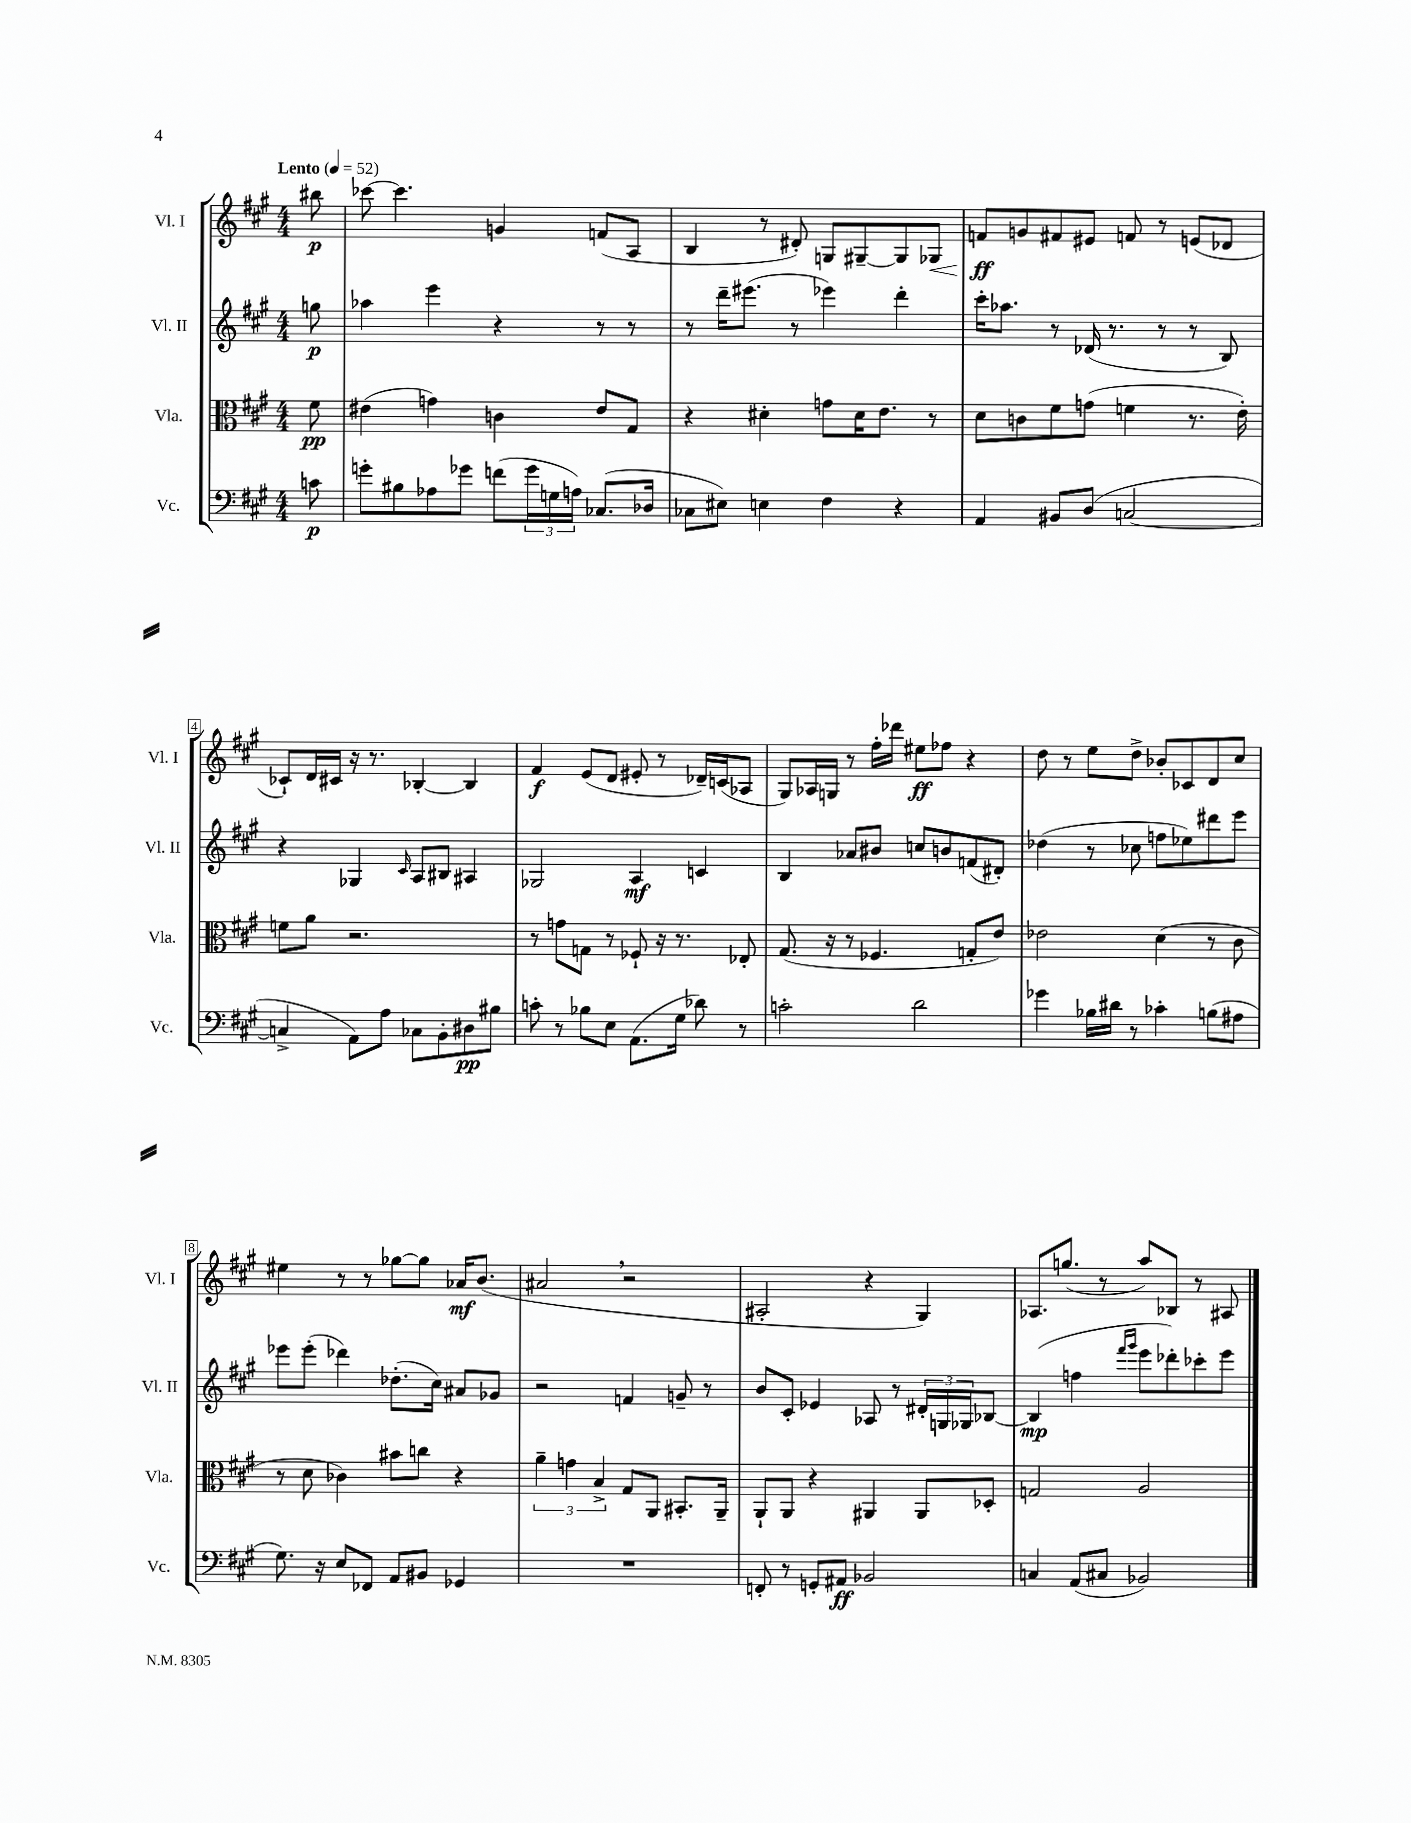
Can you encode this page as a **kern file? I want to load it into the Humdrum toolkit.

**kern	**dynam	**kern	**dynam	**kern	**dynam	**kern	**dynam
*part4	*part4	*part3	*part3	*part2	*part2	*part1	*part1
*staff4	*staff4	*staff3	*staff3	*staff2	*staff2	*staff1	*staff1
*I"Vc.	*	*I"Vla.	*	*I"Vl. II	*	*I"Vl. I	*
*I'Vc.	*	*I'Vla.	*	*I'Vl. II	*	*I'Vl. I	*
*clefF4	*	*clefC3	*	*clefG2	*	*clefG2	*
*k[f#c#g#]	*	*k[f#c#g#]	*	*k[f#c#g#]	*	*k[f#c#g#]	*
*M4/4	*	*M4/4	*	*M4/4	*	*M4/4	*
*MM52	*	*MM52	*	*MM52	*	*MM52	*
=	=	=	=	=	=	=	=
!	!	!	!	!	!	!LO:TX:a:B:t=Lento	!
8cn\	p	8f#\	pp	8ggn\	p	8bb#X\	p
=1	=1	=1	=1	=1	=1	=1	=1
8gn'\L	.	(4e#X\	.	4aa-X\	.	[8ccc-X\	.
8B#X\	.	.	.	.	.	4.ccc-\]	.
8A-X\	.	4gn\)	.	4eee\	.	.	.
8g-X\J	.	.	.	.	.	.	.
(8fn\L	.	4cn\	.	4r	.	4gn/	.
24g-\L	.	.	.	.	.	.	.
24Gn\	.	.	.	.	.	.	.
24An\JJ)	.	.	.	.	.	.	.
(8.C-X/L	.	8e#/L	.	8r	.	(8fn/L	.
.	.	8G#/J	.	8r	.	8A/J	.
16D-X/Jk	.	.	.	.	.	.	.
=2	=2	=2	=2	=2	=2	=2	=2
8C-X\L	.	4r	.	8r	.	4B/	.
8E#X\J)	.	.	.	16ddd~\KL	.	.	.
.	.	.	.	(8.eee#X\J	.	.	.
4En\	.	4d#X'\	.	.	.	8r	.
.	.	.	.	8r	.	8d#X'/)	.
4F#\	.	8gn\L	.	4eee-X\)	.	8Gn/L	.
.	.	16d#\K	.	.	.	[8G#X~/	.
.	.	8.e\J	.	.	.	.	.
4r	.	.	.	4ddd'\	.	8G#/]	.
!	!	!	!	!	!	!	!LO:HP:b
.	.	8r	.	.	.	8G-X/J	<
=3	=3	=3	=3	=3	=3	=3	=3
4AA/	.	8d\L	.	16ccc#'\KL	.	8fn/L	ff
.	.	.	.	8.aa-X\J	.	.	.
.	.	8cn\	.	.	.	8gn/	[
8BB#X/L	.	8f#\	.	8r	.	8f#X/	.
(8D/J	.	(8gn\J	.	(16d-X/	.	8e#X/J	.
.	.	.	.	8.r	.	.	.
[2Cn/	.	4fn\	.	.	.	8fn/	.
.	.	.	.	8r	.	8r	.
.	.	8.r	.	8r	.	(8en/L	.
.	.	.	.	8B/)	.	8d-X/J	.
.	.	16e'\)	.	.	.	.	.
!!LO:LB:g=z
=4	=4	=4	=4	=4	=4	=4	=4
4Cn^/]	.	8fn\L	.	4r	.	8c-X`/L)	.
.	.	8a\J	.	.	.	16d/L	.
.	.	.	.	.	.	16c#X/JJ	.
8AA\L)	.	2.r	.	4G-X/	.	16r	.
.	.	.	.	.	.	8.r	.
8A\J	.	.	.	.	.	.	.
.	.	.	.	16qqc#/	.	.	.
8C-X\L	.	.	.	8A/L	.	[4B-X'/	.
8BB'\	.	.	.	8B#X/J	.	.	.
8D#X\	pp	.	.	4A#X/	.	4B-/]	.
8B#X\J	.	.	.	.	.	.	.
=5	=5	=5	=5	=5	=5	=5	=5
8cn'\	.	8r	.	2G-X/	.	4f#/	f
8r	.	8gn\L	.	.	.	.	.
8B-X\L	.	8Gn\J	.	.	.	(8e/L	.
8E\J	.	8r	.	.	.	8d/J	.
(8.AA\L	.	8F-X`/	.	4A/	mf	8e#X'/	.
.	.	16r	.	.	.	8r	.
16G#\Jk	.	8.r	.	.	.	.	.
8d-X\)	.	.	.	4cn/	.	16d-X~/LL)	.
.	.	.	.	.	.	(16cn/J	.
8r	.	8E-X'/	.	.	.	8A-X/J	.
=6	=6	=6	=6	=6	=6	=6	=6
2cn'\	.	(8.G#/	.	4B/	.	8G#/L)	.
.	.	.	.	.	.	16A-X/L	.
.	.	16r	.	.	.	16Gn/JJ	.
.	.	8r	.	8a-X/L	.	8r	.
.	.	4.F-X/	.	8b#X/J	.	16ff#'\LL	.
.	.	.	.	.	.	16ddd-X\JJ	.
2d\	.	.	.	8ccn/L	.	8ee#X\L	ff
.	.	.	.	8bn/	.	8ff-X\J	.
.	.	8Gn'/L	.	(8fn/	.	4r	.
.	.	8e/J)	.	8d#X'/J)	.	.	.
=7	=7	=7	=7	=7	=7	=7	=7
4g-X\	.	2e-X\	.	(4dd-X\	.	8dd\	.
.	.	.	.	.	.	8r	.
16B-X\LL	.	.	.	8r	.	8ee\L	.
16d#X\JJ	.	.	.	.	.	.	.
8r	.	.	.	8cc-X\	.	8dd^\J	.
4c-X'\	.	(4d\	.	8ffn\L	.	8b-X'/L	.
.	.	.	.	8ee-X\)	.	8c-X/	.
(8Bn\L	.	8r	.	8ddd#X\	.	8d/	.
8A#X\J	.	8c#\	.	8eee\J	.	8cc#/J	.
!!LO:LB:g=z
=8	=8	=8	=8	=8	=8	=8	=8
8.G#\)	.	8r	.	8eee-X\L	.	4ee#X\	.
.	.	8d\	.	(8eee-'\J	.	.	.
16r	.	.	.	.	.	.	.
8E/L	.	4c-X\)	.	4ddd-X\)	.	8r	.
8FF-X/J	.	.	.	.	.	8r	.
8AA/L	.	8b#X\L	.	(8.dd-X'\L	.	[8gg-X\L	.
8BB#X/J	.	8ccn\J	.	.	.	8gg-\J]	.
.	.	.	.	16cc#\Jk)	.	.	.
4GG-X/	.	4r	.	8a#X/L	.	16a-X/KL	mf
.	.	.	.	.	.	(8.b/J	.
.	.	.	.	8g-X/J	.	.	.
=9	=9	=9	=9	=9	=9	=9	=9
1r	.	6a~\	.	2r	.	2a#X,/	.
.	.	6gn\	.	.	.	.	.
.	.	6B^/	.	.	.	.	.
.	.	8G#/L	.	4fn/	.	2r	.
.	.	8AA/J	.	.	.	.	.
.	.	8.BB#X'/L	.	8gn~/	.	.	.
.	.	.	.	8r	.	.	.
.	.	16AA~/Jk	.	.	.	.	.
=10	=10	=10	=10	=10	=10	=10	=10
8FFn'/	.	8AA`/L	.	8b/L	.	2A#X'/	.
8r	.	8AA/J	.	8c#'/J	.	.	.
8GGn'/L	.	4r	.	4e-X/	.	.	.
8AA#X/J	ff	.	.	.	.	.	.
2BB-X/	.	4AA#X/	.	8A-X/	.	4r	.
.	.	.	.	8r	.	.	.
.	.	8AA#/L	.	24d#X'/LL	.	4G#/)	.
.	.	.	.	24Gn/	.	.	.
.	.	.	.	24G-X/J	.	.	.
.	.	8D-X'/J	.	[8B-X/J	.	.	.
=11	=11	=11	=11	=11	=11	=11	=11
4Cn/	.	2Gn/	.	(4B-/]	mp	8.A-X/L	.
.	.	.	.	.	.	(8.ggn/J	.
(8AA/L	.	.	.	4ffn\	.	.	.
8C#X/J	.	.	.	.	.	8r	.
.	.	.	.	16qqfff#/LL	.	.	.
.	.	.	.	16qqggg#/JJ	.	.	.
2BB-X/)	.	2A/	.	8eee\L	.	8aa/L)	.
.	.	.	.	8ddd-X'\)	.	8B-X/J	.
.	.	.	.	8ccc-X'\	.	8r	.
.	.	.	.	8eee\J	.	8A#X/	.
==	==	==	==	==	==	==	==
*-	*-	*-	*-	*-	*-	*-	*-
